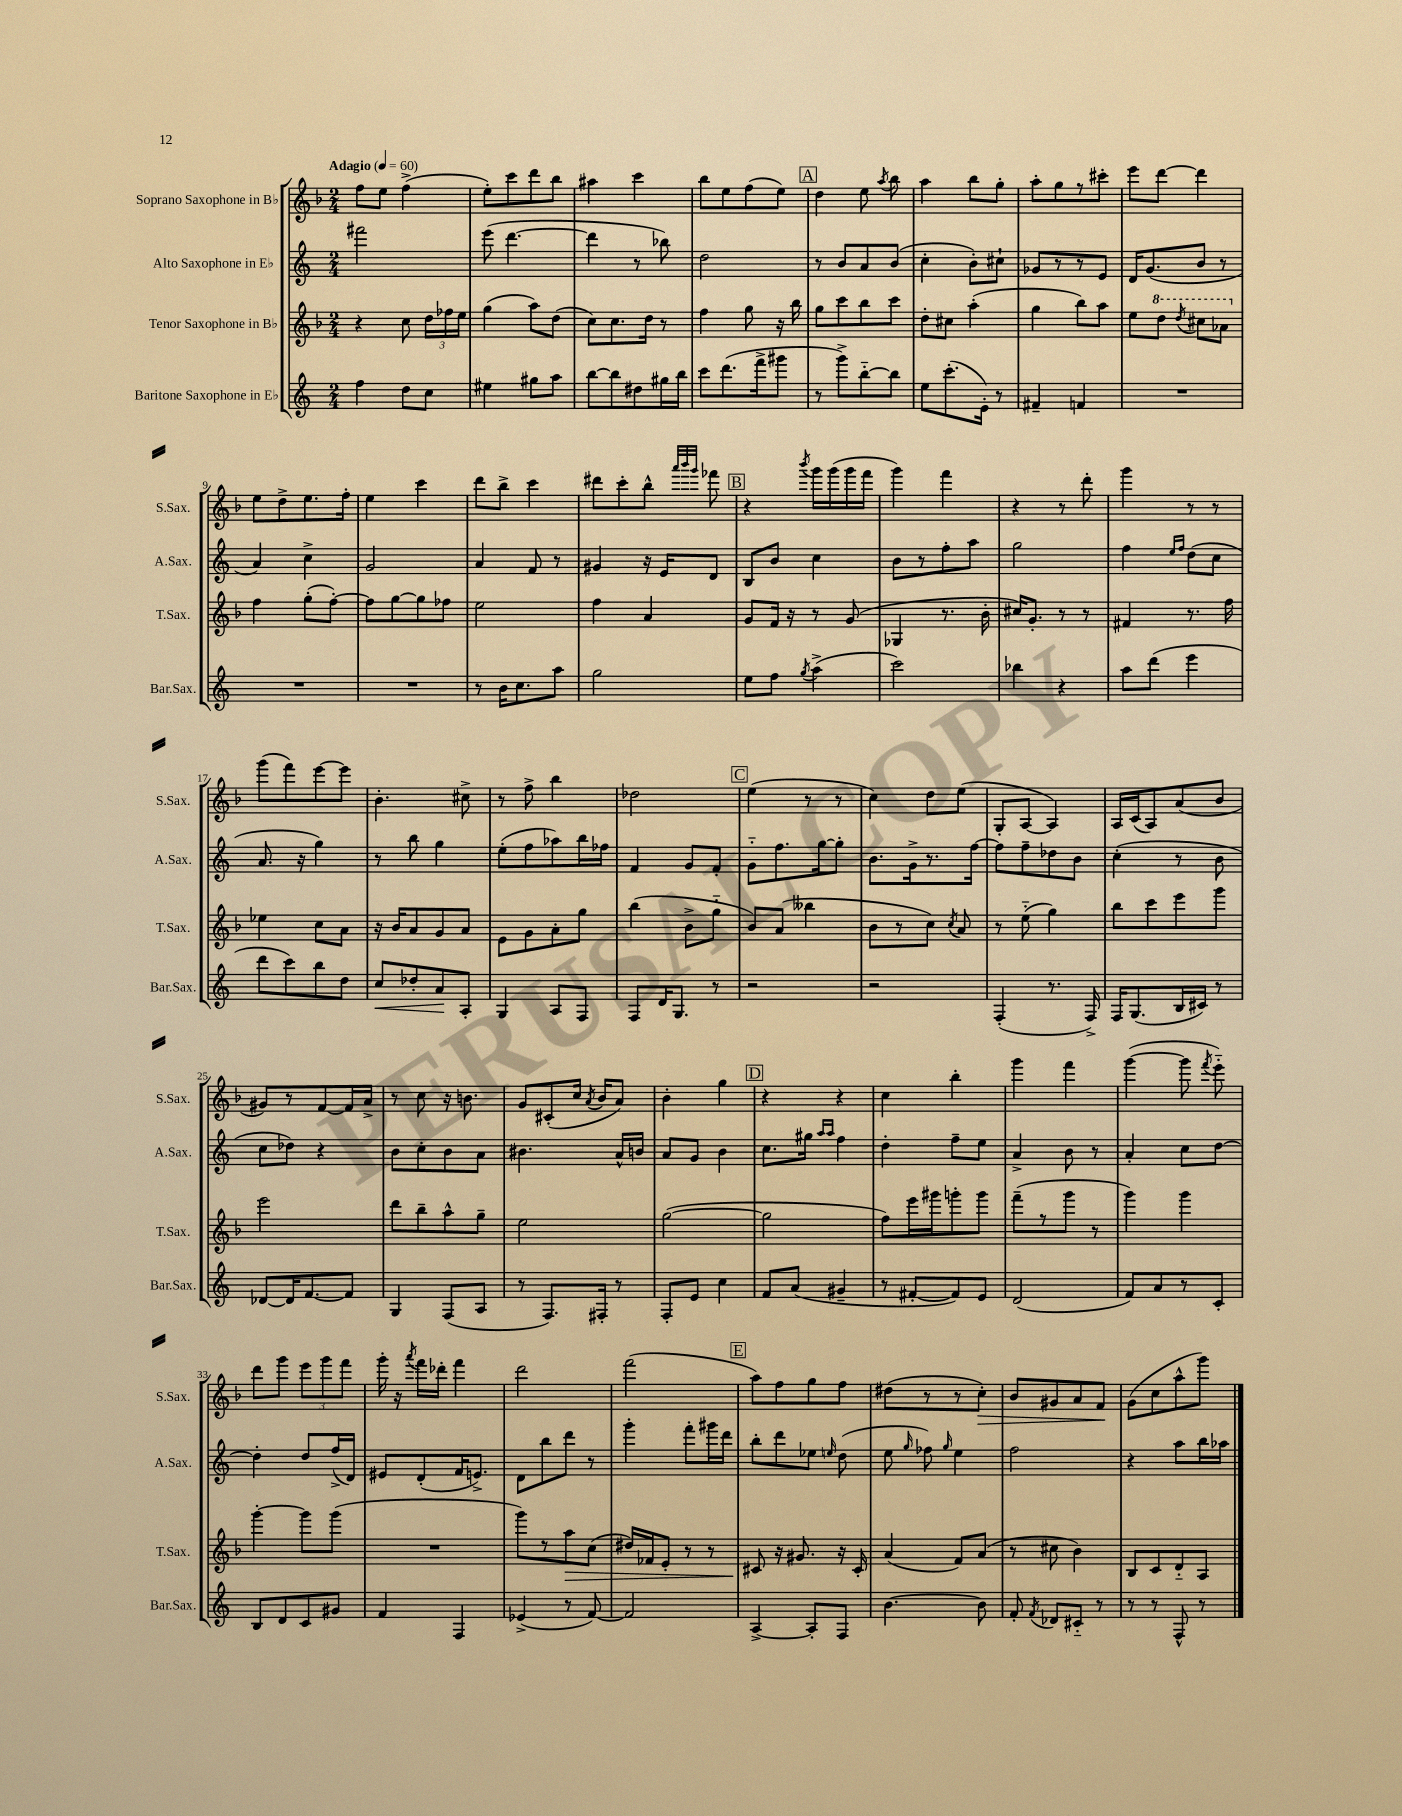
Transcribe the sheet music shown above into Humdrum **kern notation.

**kern	**dynam	**kern	**dynam	**kern	**kern	**dynam
*part4	*part4	*part3	*part3	*part2	*part1	*part1
*staff4	*staff4	*staff3	*staff3	*staff2	*staff1	*staff1
*I"Baritone Saxophone in E♭	*	*I"Tenor Saxophone in B♭	*	*I"Alto Saxophone in E♭	*I"Soprano Saxophone in B♭	*
*I'Bar.Sax.	*	*I'T.Sax.	*	*I'A.Sax.	*I'S.Sax.	*
*clefG2	*	*clefG2	*	*clefG2	*clefG2	*
*k[]	*	*k[b-]	*	*k[]	*k[b-]	*
*M2/4	*	*M2/4	*	*M2/4	*M2/4	*
*MM60	*	*MM60	*	*MM60	*MM60	*
=1	=1	=1	=1	=1	=1	=1
!	!	!	!	!	!LO:TX:a:B:t=Adagio	!
4ff\	.	4r	.	2fff#X\	8ff\L	.
.	.	.	.	.	8ee\J	.
8dd\L	.	8cc\	.	.	(4ff^\	.
8cc\J	.	24dd\LL	.	.	.	.
.	.	24ff-X\	.	.	.	.
.	.	24ee\JJ	.	.	.	.
=2	=2	=2	=2	=2	=2	=2
4ee#X\	.	(4gg\	.	(8eee\	8ee'\L)	.
.	.	.	.	[4.ddd\	8ccc\	.
8gg#X\L	.	8aa\L)	.	.	8ddd\	.
8aa\J	.	(8dd\J	.	.	8bb-\J	.
=3	=3	=3	=3	=3	=3	=3
[8bb\L	.	8cc\L)	.	4ddd\]	4aa#X\	.
8bb\]	.	8.cc\	.	.	.	.
8dd#X\	.	.	.	8r	4ccc\	.
.	.	16dd\Jk	.	.	.	.
16gg#X\L	.	8r	.	8bb-X\)	.	.
16bb\JJ	.	.	.	.	.	.
=4	=4	=4	=4	=4	=4	=4
8ccc\L	.	4ff\	.	2dd\	8bb-\L	.
(8.ddd\	.	.	.	.	8ee\	.
.	.	8gg\	.	.	(8ff\	.
16fff^\k	.	.	.	.	.	.
8ggg#X\J	.	16r	.	.	8ee\J)	.
.	.	16bb-\	.	.	.	.
!!LO:REH:place=s1:t=A
=5	=5	=5	=5	=5	=5	=5
8r	.	8gg\L	.	8r	4dd\	.
8ggg^\L)	.	8ccc\	.	8b/L	.	.
[8bb\	.	8bb-\	.	8a/	8ee\	.
.	.	.	.	.	8qaa/	.
8bb\J]	.	8ccc\J	.	(8b/J	8bb-\	.
=6	=6	=6	=6	=6	=6	=6
8ee\L	.	8dd'\L	.	4cc'\	4aa\	.
(8.ccc'\	.	8cc#X\J	.	.	.	.
.	.	(4aa'\	.	8b'\L)	8bb-\L	.
16e'\Jk)	.	.	.	.	.	.
8r	.	.	.	8cc#X`\J	8gg'\J	.
=7	=7	=7	=7	=7	=7	=7
4f#X~/	.	4gg\	.	8g-X/L	8aa'\L	.
.	.	.	.	8r	8gg\	.
4fn/	.	8bb-\L)	.	8r	8r	.
.	.	8aa\J	.	8e/J	8ccc#X'\J	.
=8	=8	=8	=8	=8	=8	=8
2r	.	8ee\L	.	16d/KL	8eee\L	.
.	.	.	.	(8.g/	.	.
*	*	*8va	*	*	*	*
.	.	8ddd\J	.	.	[8ddd\J	.
.	.	8qddd/	.	.	.	.
.	.	8ccc#X\L	.	8b/J	4ddd\]	.
.	.	8aa-X\J	.	8r	.	.
!!LO:LB:g=z
=9	=9	=9	=9	=9	=9	=9
*	*	*X8va	*	*	*	*
2r	.	4ff\	.	4a/)	8ee\L	.
.	.	.	.	.	8dd^\	.
.	.	(8gg'\L	.	4cc^\	8.ee\	.
.	.	[8ff'\J)	.	.	.	.
.	.	.	.	.	16ff'\Jk	.
=10	=10	=10	=10	=10	=10	=10
2r	.	8ff\L]	.	2g/	4ee\	.
.	.	[8gg\	.	.	.	.
.	.	8gg\]	.	.	4ccc\	.
.	.	8ff-X\J	.	.	.	.
=11	=11	=11	=11	=11	=11	=11
8r	.	2ee\	.	4a/	8ddd\L	.
16b\KL	.	.	.	.	8bb-^\J	.
8.cc\	.	.	.	.	.	.
.	.	.	.	8f/	4ccc\	.
8aa\J	.	.	.	8r	.	.
=12	=12	=12	=12	=12	=12	=12
2gg\	.	4ff\	.	4g#X/	8ddd#X\L	.
.	.	.	.	.	8ccc'\	.
.	.	4a/	.	16r	8bb-^^\J	.
.	.	.	.	16e/KL	.	.
.	.	.	.	.	32qqaaa/LLL	.
.	.	.	.	.	32qqbbb-/	.
.	.	.	.	.	32qqggg/JJJ	.
.	.	.	.	8d/J	8fff-X\	.
!!LO:REH:place=s1:t=B
=13	=13	=13	=13	=13	=13	=13
8ee\L	.	8g/L	.	8B/L	4r	.
8ff\J	.	16f/Jk	.	8b/J	.	.
.	.	16r	.	.	.	.
8qgg/	.	.	.	.	8qbbb-/	.
(4aa^\	.	8r	.	4cc\	16ggg\LL	.
.	.	.	.	.	(16ggg\	.
.	.	(8g/	.	.	16ggg\	.
.	.	.	.	.	16fff\JJ	.
=14	=14	=14	=14	=14	=14	=14
2ccc\)	.	4G-X/	.	8b\L	4ggg\)	.
.	.	.	.	8r	.	.
.	.	8.r	.	8ff'\	4fff\	.
.	.	.	.	8aa\J	.	.
.	.	16b-'\	.	.	.	.
=15	=15	=15	=15	=15	=15	=15
4bb-X\	.	16cc#X/KL)	.	2gg\	4r	.
.	.	8.g'/J	.	.	.	.
4r	.	8r	.	.	8r	.
.	.	8r	.	.	8ddd'\	.
=16	=16	=16	=16	=16	=16	=16
8aa\L	.	4f#X/	.	4ff\	4ggg\	.
(8ddd\J	.	.	.	.	.	.
.	.	.	.	16qqee/LL	.	.
.	.	.	.	16qqff/JJ	.	.
4eee\	.	8.r	.	(8dd\L	8r	.
.	.	.	.	8cc\J	8r	.
.	.	16ff\	.	.	.	.
!!LO:LB:g=z
=17	=17	=17	=17	=17	=17	=17
8ddd\L	.	4ee-X\	.	8.a/	(8ggg\L	.
8ccc\)	.	.	.	.	8fff\)	.
.	.	.	.	16r	.	.
8bb\	.	8cc\L	.	4gg\)	[8eee\	.
8dd\J	.	8a\J	.	.	8eee\J]	.
=18	=18	=18	=18	=18	=18	=18
!	!LO:HP:b	!	!	!	!	!
8cc/L	<	16r	.	8r	4.b-'\	.
.	.	16b-/KL	.	.	.	.
8dd-X'/	.	8a/	.	8bb\	.	.
8a/	.	8g/	.	4gg\	.	.
8A'/J	[	8a/J	.	.	8cc#X^\	.
=19	=19	=19	=19	=19	=19	=19
4G/	.	8e\L	.	(8ee'\L	8r	.
.	.	8g\	.	8ff\	8ff^\	.
8A/L	.	8a'\	.	8aa-X\)	4bb-\	.
8F/J	.	8gg\J	.	16bb\L	.	.
.	.	.	.	16ff-X\JJ	.	.
=20	=20	=20	=20	=20	=20	=20
8F/L	.	(4bb-\	.	4f/	2dd-X\	.
16d/K	.	.	.	.	.	.
8.G/J	.	.	.	.	.	.
.	.	8b-^\L	.	8g/L	.	.
8r	.	8gg\J	.	8f'/J	.	.
!!LO:REH:place=s1:t=C
=21	=21	=21	=21	=21	=21	=21
2r	.	8b-/L)	.	8g\L	(4ee\	.
.	.	(8a/J	.	8.ff\	.	.
.	.	4bb--X\	.	.	8r	.
.	.	.	.	[16gg\k	.	.
.	.	.	.	8gg'\J]	8r	.
=22	=22	=22	=22	=22	=22	=22
2r	.	8b-\L	.	8.b\L	4cc\)	.
.	.	8r	.	.	.	.
.	.	.	.	16g^\k	.	.
.	.	8cc\J)	.	8.r	8dd\L	.
.	.	8qcc/	.	.	.	.
.	.	8a/	.	.	(8ee\J	.
.	.	.	.	[16ff\Jk	.	.
=23	=23	=23	=23	=23	=23	=23
(4F'/	.	8r	.	8ff\L]	8G'/L	.
.	.	(8ee\	.	8ff~\	[8A/J	.
8.r	.	4gg\)	.	8dd-X\	4A/])	.
.	.	.	.	8b\J	.	.
16F^/)	.	.	.	.	.	.
=24	=24	=24	=24	=24	=24	=24
16F/KL	.	8bb-\L	.	(4cc'\	16A/LL	.
(8.G/	.	.	.	.	(16c/J	.
.	.	8ccc\	.	.	8A/)	.
16B/L	.	8eee\	.	8r	(8a/	.
16c#X/JJ)	.	.	.	.	.	.
8r	.	8ggg\J	.	8b\	8b-/J	.
!!LO:LB:g=z
=25	=25	=25	=25	=25	=25	=25
[8d-X/L	.	2eee\	.	8cc\L	8g#X/L)	.
16d-/K]	.	.	.	8dd-X\J)	8r	.
[8.f/	.	.	.	.	.	.
.	.	.	.	4r	[8f/	.
8f/J]	.	.	.	.	16f/L]	.
.	.	.	.	.	16a^/JJ	.
=26	=26	=26	=26	=26	=26	=26
4G/	.	8ddd\L	.	8b\L	8r	.
.	.	8bb-~\	.	8cc'\	8cc\	.
(8F/L	.	8aa^^\	.	8b\	16r	.
.	.	.	.	.	8.bn\	.
8A/J	.	8gg~\J	.	8a\J	.	.
=27	=27	=27	=27	=27	=27	=27
8r	.	2ee\	.	4.b#X\	8g/L	.
8.F/L)	.	.	.	.	(8c#X'/	.
.	.	.	.	.	16cc/Jk	.
.	.	.	.	.	8qa/	.
16F#X'/Jk	.	.	.	.	16b-/KL	.
8r	.	.	.	16a^^/LL	8a/J)	.
.	.	.	.	16bn/JJ	.	.
=28	=28	=28	=28	=28	=28	=28
8F'/L	.	([2gg\	.	8a/L	4b-'\	.
8e/J	.	.	.	8g/J	.	.
4cc\	.	.	.	4b\	4gg\	.
!!LO:REH:place=s1:t=D
=29	=29	=29	=29	=29	=29	=29
8f/L	.	2gg\]	.	8.cc\L	4r	.
(8a/J	.	.	.	.	.	.
.	.	.	.	16gg#X\Jk	.	.
.	.	.	.	16qqaa/LL	.	.
.	.	.	.	16qqaa/JJ	.	.
4g#X~/	.	.	.	4ff\	4r	.
=30	=30	=30	=30	=30	=30	=30
8r	.	8ff\L)	.	4dd'\	4cc\	.
[8f#X'/L	.	16eee\L	.	.	.	.
.	.	16ggg#X\J	.	.	.	.
8f#/])	.	8gggn'\	.	8ff~\L	4bb-'\	.
8e/J	.	8ggg\J	.	8ee\J	.	.
=31	=31	=31	=31	=31	=31	=31
(2d/	.	(8fff~\L	.	4a^/	4ggg\	.
.	.	8r	.	.	.	.
.	.	8ggg\J	.	8b\	4fff\	.
.	.	8r	.	8r	.	.
=32	=32	=32	=32	=32	=32	=32
8f/L)	.	4ggg\)	.	4a'/	([4ggg\	.
8a/	.	.	.	.	.	.
8r	.	4ggg\	.	8cc\L	8ggg\]	.
.	.	.	.	.	8qfff/	.
8c'/J	.	.	.	[8dd\J	8eee\)	.
!!LO:LB:g=z
=33	=33	=33	=33	=33	=33	=33
8B/L	.	[4ggg'\	.	4dd'\]	8ddd\L	.
8d/	.	.	.	.	8ggg\J	.
8c/	.	8ggg\L]	.	8dd/L	12eee\L	.
.	.	.	.	.	12ggg\	.
8g#X/J	.	(8ggg\J	.	(16ff^/L	.	.
.	.	.	.	.	12fff\J	.
.	.	.	.	16d/JJ)	.	.
=34	=34	=34	=34	=34	=34	=34
4f/	.	2r	.	8e#X/L	16ggg'\	.
.	.	.	.	.	16r	.
.	.	.	.	.	8qaaa/	.
.	.	.	.	(8d'/	16fff\LL	.
.	.	.	.	.	16ddd-X'\JJ	.
4F/	.	.	.	16f/K	4fff\	.
.	.	.	.	8.en^/J)	.	.
=35	=35	=35	=35	=35	=35	=35
(4e-X^/	.	8ggg\L)	.	8d\L	2ddd\	.
.	.	8r	.	8bb\	.	.
!	!	!	!LO:HP:b	!	!	!
8r	.	8aa\	>	8ddd\J	.	.
[8f/)	.	(8cc\J	.	8r	.	.
=36	=36	=36	=36	=36	=36	=36
2f/]	.	16dd#X/LL)	.	4ggg'\	(2fff\	.
.	.	16f-X/J	.	.	.	.
.	.	8e'/J	.	.	.	.
.	.	8r	.	8fff'\L	.	.
.	.	8r	.	16ggg#X\L	.	.
.	.	.	.	16ddd\JJ	.	.
!!LO:REH:place=s1:t=E
=37	=37	=37	=37	=37	=37	=37
[4A^/	.	8c#X/	.	8bb'\L	8aa\L)	.
.	.	16r	]	8ddd\	8ff\	.
.	.	8.g#X/	.	.	.	.
8A'/L]	.	.	.	8ee-X\J	8gg\	.
.	.	.	.	16qqeen/	.	.
8F/J	.	16r	.	(8dd\	8ff\J	.
.	.	16c#'/	.	.	.	.
=38	=38	=38	=38	=38	=38	=38
[4.b\	.	(4a/	.	8ee\	(8dd#X\L	.
.	.	.	.	16qqgg/	.	.
.	.	.	.	8ff-X\)	8r	.
.	.	.	.	16qqgg/	.	.
.	.	8f/L)	.	4ee\	8r	.
!	!	!	!	!	!	!LO:HP:b
8b\]	.	(8a/J	.	.	8cc'\J)	>
=39	=39	=39	=39	=39	=39	=39
8f'/	.	8r	.	2ff\	8b-/L	.
8qf/	.	.	.	.	.	.
8d-X/L	.	8cc#X\	.	.	8g#X/	.
8c#X/J	.	4b-\)	.	.	8a/	.
8r	.	.	.	.	8f/J	.
.	.	.	.	.	.	]
=40	=40	=40	=40	=40	=40	=40
8r	.	8B-/L	.	4r	(8g\L	.
8r	.	8c/	.	.	8cc\	.
8F^^/	.	8d/	.	8aa\L	8aa^^\	.
8r	.	8A/J	.	16bb\L	8ggg\J)	.
.	.	.	.	16aa-X\JJ	.	.
==	==	==	==	==	==	==
*-	*-	*-	*-	*-	*-	*-
